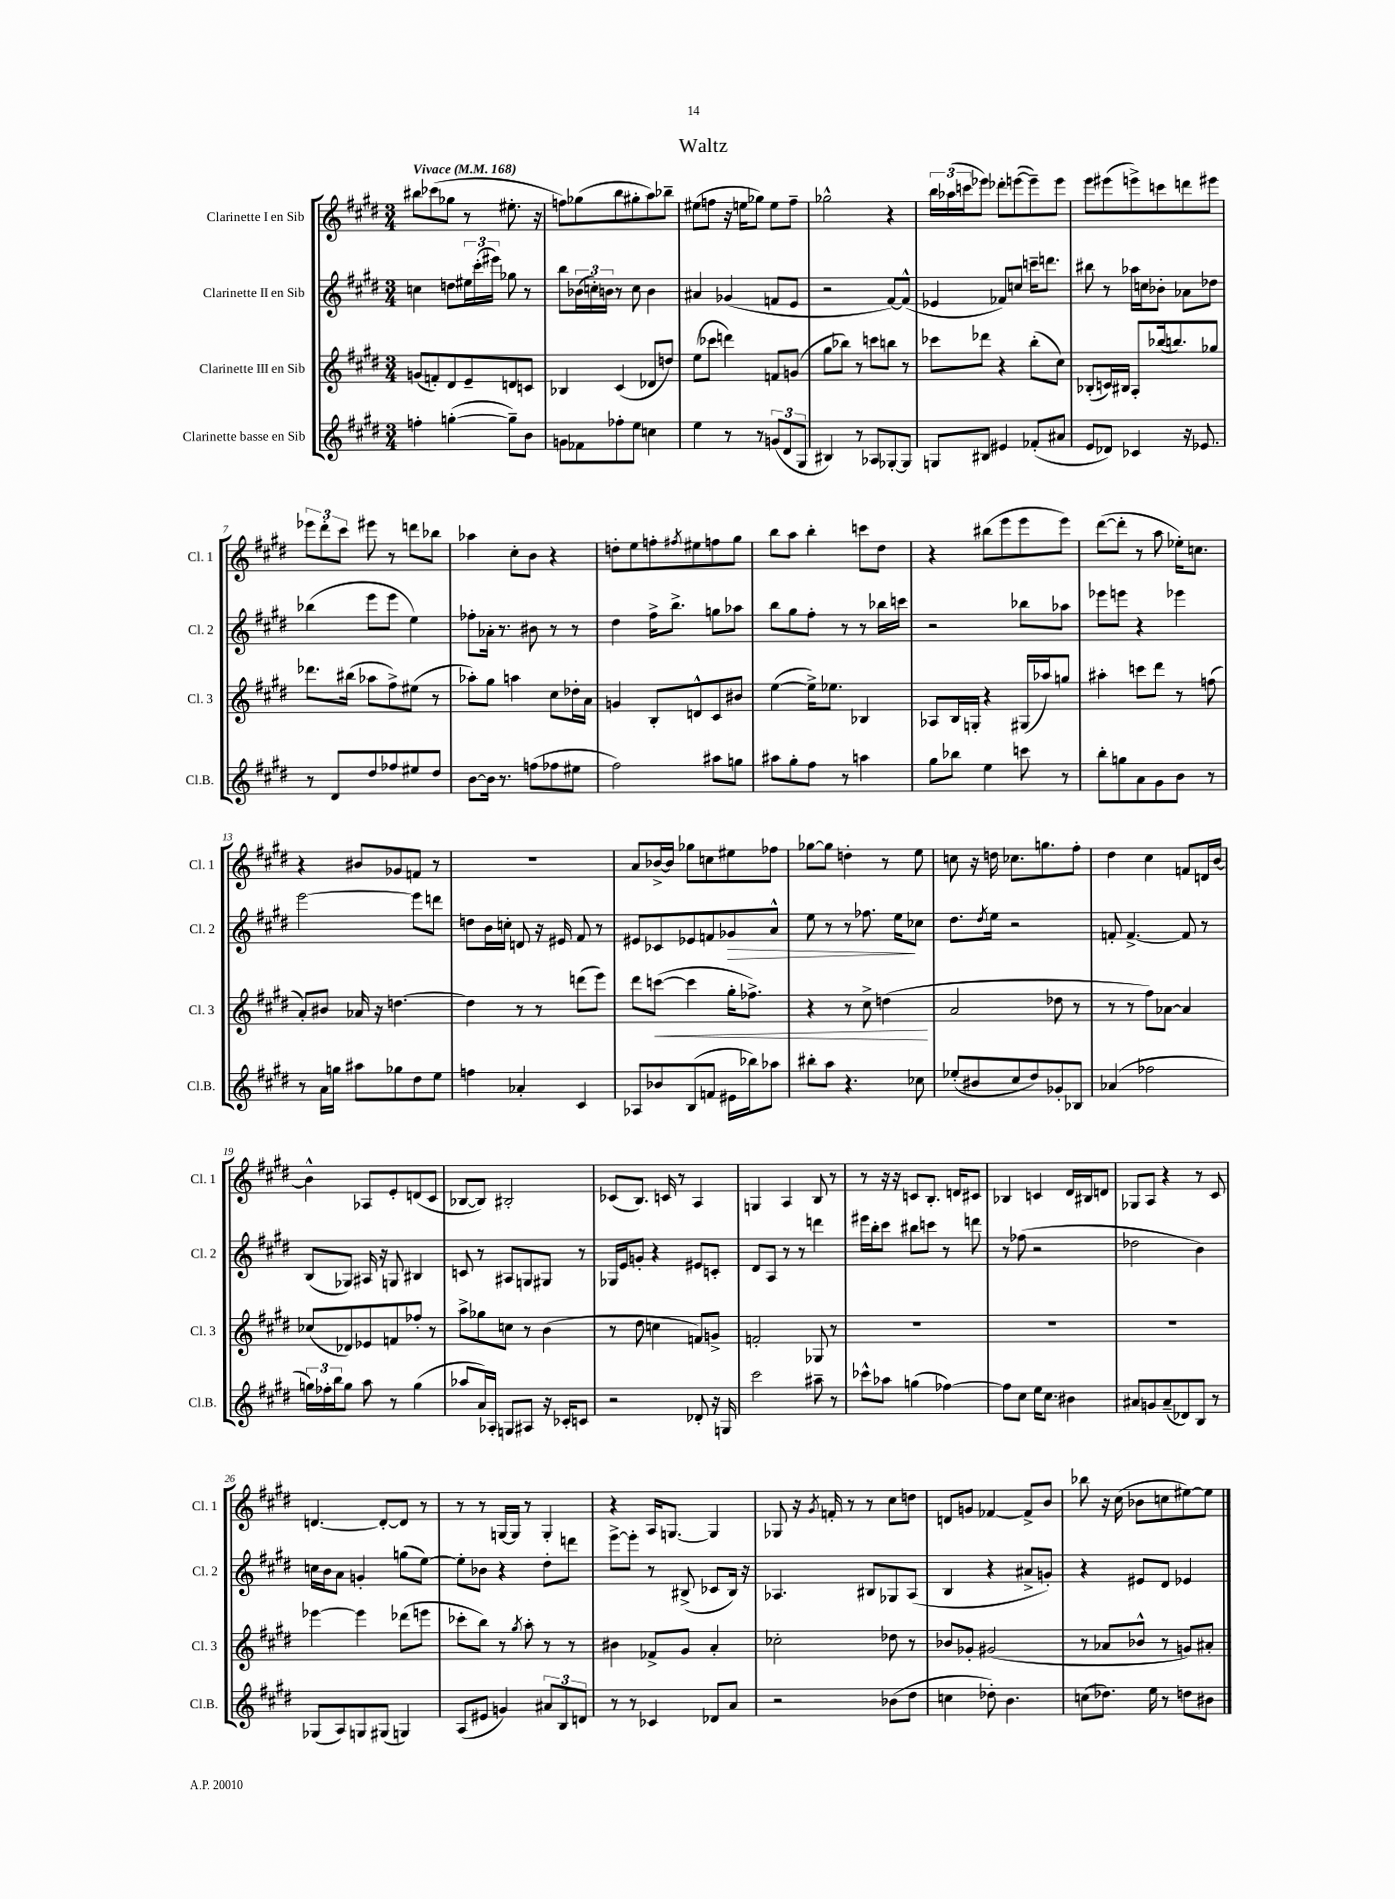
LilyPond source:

\header { title = "Waltz" }
<<
\new StaffGroup <<
\new Staff = "s0" \with { instrumentName = "Clarinette I en Sib" shortInstrumentName = "Cl. 1" } {
    \clef treble \key e \major \numericTimeSignature \time 3/4 \tempo "Vivace" 4 = 168
    bis''8 ces'''8( ges''8 r8 eis''8.-. r16 |
    f''8) ges''8( b''8 gis''8-. a''8) bes''8-- |
    eis''8( f''8 r16 e''16 ges''8) e''8 f''8-- |
    ges''2-^ r4 |
    \tuplet 3/2 { b''16 aes''16( c'''16 } ees'''8) des'''8-. e'''8~( e'''8--) e'''8 |
    e'''8 eis'''8( e'''8->) c'''8 d'''8 eis'''8 |
    \tuplet 3/2 { ees'''8 dis'''8-. cis'''8 } eis'''8 r8 d'''8 bes''8 |
    aes''4 cis''8-. b'8 r4 |
    d''8-. e''8 f''8-. \acciaccatura { fis''8 } eis''8 f''8 gis''8 |
    b''8 a''8 b''4-. c'''8 dis''8 |
    r4 bis''8( e'''8 e'''8 e'''8) |
    dis'''8~( dis'''8-. r8 a''8 ees''16-.) c''8. |
    r4 bis'8 ges'8 f'8 r8 |
    R2. |
    a'8 bes'16~-> bes'16 ges''8 c''8 eis''8 fes''8 |
    ges''8~ ges''8 d''4-. r8 e''8 |
    c''8 r16 d''16 ces''8. g''8. fis''8-. |
    dis''4 cis''4 f'8 d'16 b'16~ |
    b'4-^ aes8 e'8-. d'8( cis'8 |
    bes8~ bes8) bis2-. |
    ces'8( b8.) c'16 r8 a4 |
    g4 a4 b8 r8 |
    r8 r16 r16 c'8 b8.-. d'16 cis'8 |
    bes4 c'4 dis'16 bis16 d'8 |
    ges8 a8 r4 r8 cis'8 |
    d'4.~ d'8~-. d'8 r8 |
    r8 r8 g16~ g16 r8 g4-. |
    r4 a16 g8.~ g4 |
    ges8 r16 \acciaccatura { gis'8 } f'16-. r8 r8 cis''8 d''8 |
    d'8 g'8 fes'4~ fes'8-> b'8 |
    bes''8 r16 cis''16( bes'8 c''8 eis''8~) eis''8 \bar "|." |
}
\new Staff = "s1" \with { instrumentName = "Clarinette II en Sib" shortInstrumentName = "Cl. 2" } {
    \clef treble \key e \major \numericTimeSignature \time 3/4
    c''4 d''8 \tuplet 3/2 { eis''16 cis'''16-.( eis'''16) } ges''8 r8 |
    b''8 \tuplet 3/2 { bes'16( c''16-.) b'16 } r8 c''8 b'4 |
    ais'4 ges'4( f'8 e'8 |
    r2 fis'8~) fis'8-^( |
    ees'4 fes'8) c''8 c'''16-- d'''8. |
    bis''8 r8 aes''16 c''16 bes'8-. aes'8 des''8 |
    bes''4( e'''8 e'''8 e''4) |
    fes''8-. aes'16-. r8. bis'8 r8 r8 |
    dis''4 fis''16-> b''8.-> g''8 aes''8 |
    b''8 gis''8 fis''8-. r8 r8 bes''16 c'''16 |
    r2 bes''8 aes''8 |
    ees'''8 e'''8 r4 ees'''4 |
    e'''2~ e'''8 d'''8 |
    d''8 b'16 c''16-. d'8 r16 eis'16 fis'8 r8 |
    eis'8 ces'8 ees'8 f'8 ges'8\> a'8-^ |
    e''8 r8 r8 fes''8. e''16\! ces''8 |
    dis''8. \acciaccatura { dis''8 } e''16 r2 |
    f'8-. f'4.~-> f'8 r8 |
    b8( ges8) ais16 r16 g8 bis4 |
    c'8 r8 ais8 g8 gis8 r8 |
    ges16 e'16 g'8-. r4 eis'8 c'8-. |
    dis'8 a8 r8 r8 d'''4 |
    eis'''16 b''16-. cis'''8 bis''8 c'''8 r8 d'''8 |
    r8 fes''8( r2 |
    des''2 b'4) |
    c''16 b'16 a'8 g'4-. g''8( e''8~) |
    e''8-. bes'8 r4 dis''8-. d'''8 |
    e'''8~-> e'''8-. r8 bis8->( ces'8 bis16) r16 |
    aes4. bis8 ges8 aes8( |
    b4 r4 ais'8-> g'8-.) |
    r4 eis'8 dis'8 ees'4 \bar "|." |
}
\new Staff = "s2" \with { instrumentName = "Clarinette III en Sib" shortInstrumentName = "Cl. 3" } {
    \clef treble \key e \major \numericTimeSignature \time 3/4
    g'8( f'8-.) dis'8 e'8-- d'8 c'8 |
    bes4 cis'4( des'8 d''8) |
    e''8( ces'''8 d'''4) f'8 g'8( |
    gis''8 bes''8) r8 c'''8 b''8 r8 |
    ces'''8 des'''8 r4 b''8-.( cis''8) |
    bes8-.( c'16) bis16 a8-. bes''16( b''8.) ges''8 |
    des'''8. bis''16( aes''8 fis''8->) eis''8( r8 |
    aes''8-.) gis''8 a''4 cis''8 des''16-. a'16 |
    g'4 b8-. d'8-^ cis'8 bis'8 |
    e''4~( e''16->) ees''8. bes4 |
    aes8 b16 g16-. r4 gis16( aes''16) g''8 |
    ais''4-. c'''8 dis'''8 r8 f''8( |
    a'8-.) bis'8 aes'16 r16 d''4.~ |
    d''4 r8 r8 d'''8( e'''8) |
    dis'''8 c'''8~\<( c'''4 gis''16-. fes''8.->) |
    r4 r8 cis''8-> d''4\!( |
    a'2 des''8 r8 |
    r8 r8 fis''8) aes'8~ aes'4 |
    ces''8( des'8) ees'8 f'8 fes''8-. r8 |
    a''8-> ges''8 c''8 r8 b'4( |
    r8 dis''8 c''4 f'8) g'8-> |
    f'2-. ges8 r8 |
    R2. |
    R2. |
    R2. |
    ees'''4~ ees'''4 des'''8( e'''8 |
    ces'''8-. b''8) r8 \acciaccatura { gis''8 } a''8-. r8 r8 |
    bis'4 fes'8-> gis'8 a'4-. |
    ces''2-. des''8 r8 |
    bes'8 ges'8-. gis'2( |
    r8 aes'8 bes'8-^ r8 g'8) ais'8-. \bar "|." |
}
\new Staff = "s3" \with { instrumentName = "Clarinette basse en Sib" shortInstrumentName = "Cl.B." } {
    \clef treble \key e \major \numericTimeSignature \time 3/4
    f''4-. g''4~-.( g''8--) b'8 |
    g'8 fes'8 fes''8-. e''8 c''4 |
    e''4 r8 r8 \tuplet 3/2 { g'8( dis'8 gis8 } |
    bis4) r8 aes8 ges8~-. ges8 |
    g8 bis8 eis'4 fes'8-.( ais'8 |
    e'8 des'8) ces'4 r16 ees'8. |
    r8 dis'8 dis''8 fes''8 eis''8 dis''8 |
    b'8~ b'16 r8. f''8( fes''8 eis''8 |
    fis''2) ais''8 g''8 |
    ais''8 gis''8-. fis''8 r8 a''4 |
    gis''8 bes''8 e''4 c'''8 r8 |
    b''8-. g''8 a'8 gis'8 b'8 r8 |
    r8 a'16 g''16 ais''8 ges''8 dis''8 e''8 |
    f''4 aes'4-. cis'4 |
    aes8 bes'8 b8( f'8 eis'16 bes''16) aes''8 |
    bis''8-. a''8 r4. ces''8 |
    ees''8-.( bis'8 cis''8 dis''8) ges'8-. bes8 |
    aes'4( fes''2 |
    \tuplet 3/2 { g''16) fes''16-. b''16 } g''8 a''8 r8 g''4( |
    aes''8 a'16) aes16-. g8 ais8 r16 ces'16-. c'8 |
    r2 des'8-. r16 g16 |
    cis'''2 ais''8-- r8 |
    ces'''8-^ aes''8 g''4( fes''4~) |
    fes''8 cis''8 e''16 cis''8. bis'4 |
    ais'8 g'8 ais'8--( des'8) b8 r8 |
    ges8( a8) g8 gis8( g4) |
    a8( eis'8 g'4) \tuplet 3/2 { ais'8 b8 d'8 } |
    r8 r8 ces'4 des'8 a'8 |
    r2 bes'8( dis''8 |
    c''4 des''8-.) b'4. |
    c''8( des''8.) e''16 r8 d''8 bis'8 \bar "|." |
}
>>
>>
